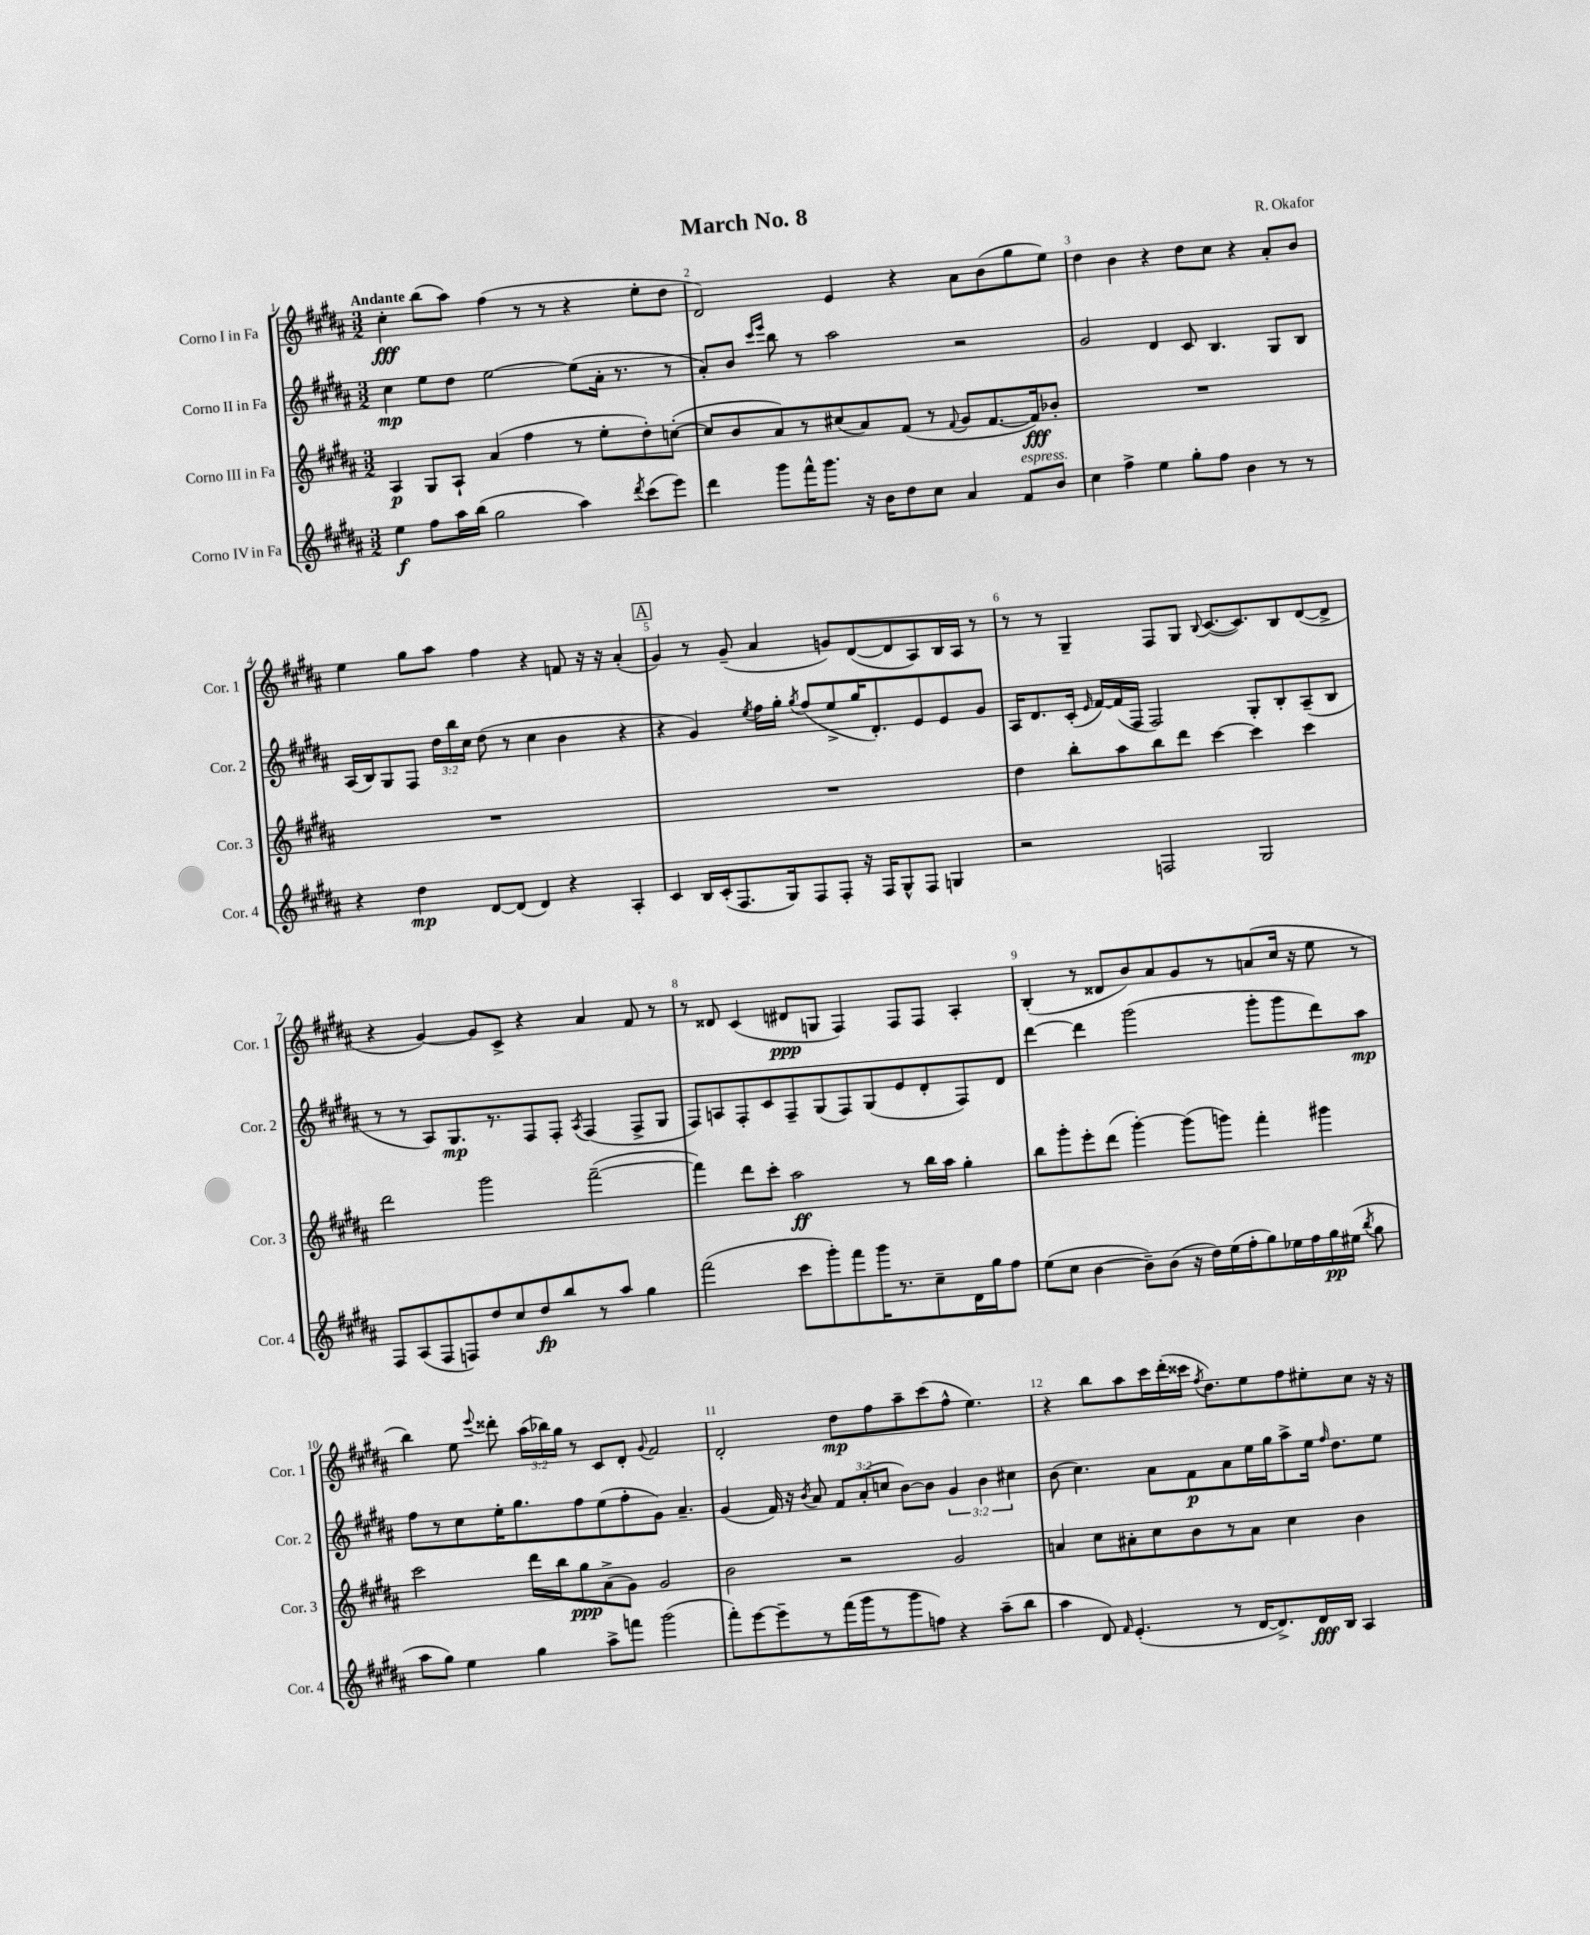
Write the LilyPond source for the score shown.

\header { title = "March No. 8" composer = "R. Okafor" }
<<
\new StaffGroup <<
\new Staff = "s0" \with { instrumentName = "Corno I in Fa" shortInstrumentName = "Cor. 1" } {
    \clef treble \key b \major \numericTimeSignature \time 3/2 \override Staff.TupletNumber.text = #tuplet-number::calc-fraction-text \tempo "Andante"
    \autoBeamOff cis''4-.\fff b''8[( ais''8]) fis''4( r8 r8 r4 e''8[-. dis''8] |
    dis'2) e'4 r4 ais'8[ b'8( gis''8 e''8]) |
    dis''4 b'4 r4 dis''8[ cis''8] r4 ais'8[-. b'8] |
    e''4 gis''8[ ais''8] fis''4 r4 f'8 r16 r16 ais'4-.( |
    \mark \markup { \box "A" } gis'4) r8 gis'8--( ais'4 g'8[) dis'8~( dis'8 ais8) b16 ais16] r8 |
    r8 r8 gis4-- fis8[ gis8] \appoggiatura { b8 } cis'8.[~( cis'8.) b8 dis'8~( dis'8]-> |
    r4 gis'4~) gis'8[ cis'8]-> r4 ais'4 fis'8 r8 |
    r8 disis'8 cis'4( dis'8[\ppp g8] fis4) fis8[ fis8] ais4-. |
    b4-.( r8 disis'8[ b'8) ais'8 gis'8 r8 a'8( cis''16] r16 e''8 r8 |
    b''4) e''8 \appoggiatura { e'''8 } disis'''8-. \tuplet 3/2 { ais''16[( bes''16) gis''16] } r8 cis'8[ dis'8]-. \appoggiatura { gis'8 } fis'2 |
    dis'2-. dis''8[\mp fis''8 ais''8-- cis'''8( fis''8]-^ e''4.) |
    r4 b''8[ ais''8 cis'''16 dis'''16-.( cisis'''16] \acciaccatura { fis''8 } dis''8.[) e''8 fis''8 eis''8-. cis''8] r16 r16 \bar "|." |
}
\new Staff = "s1" \with { instrumentName = "Corno II in Fa" shortInstrumentName = "Cor. 2" } {
    \clef treble \key b \major \numericTimeSignature \time 3/2 \override Staff.TupletNumber.text = #tuplet-number::calc-fraction-text
    \autoBeamOff cis''4\mp e''8[ dis''8] e''2~ e''8[( ais'16]-. r8. r8 |
    ais'8[-.) b'8] \grace { cis'''16[ e'''16] } b''8 r8 ais''2 r2 |
    gis'2 dis'4 cis'8 b4. gis8[ b8] |
    ais16[( b16) gis8 fis8] \tuplet 3/2 { dis''16[ b''16 cis''16] } dis''8( r8 cis''4 b'4 r4 |
    \mark \markup { \box "A" } r4 gis'4) \acciaccatura { e''8 } fis''16[ gis''16]-. \acciaccatura { gis''8 } fis''8[( e''8-> gis''16 dis'8.-.) e'8 e'8 gis'8] |
    ais16[ dis'8. cis'16]-.( \grace { e'16 } fis'16[~) fis'16( fis16] fis2) gis8[-. b8-. ais8--( b8] |
    r8 r8 ais8[) gis8.\mp r8. fis8 fis8]-. \acciaccatura { ais8 } fis4( fis8[-> gis8] |
    fis8[) a8 fis8-. cis'8 fis8-- gis8( fis8) gis8( e'8 dis'8-. fis8) dis'8] |
    dis'''4~ dis'''4 gis'''2( gis'''8[-. gis'''8 dis'''8) ais''8]\mp |
    fis''8[ r8 cis''8 e''16-. gis''8. fis''8 e''8( fis''8-. gis'8]) ais'4.-- |
    gis'4( fis'16) r16 \acciaccatura { b'8 } ais'8 \tuplet 3/2 { fis'8[ ais'8-.( c''8] } b'8[~) b'8] \tuplet 3/2 { gis'4 b'4 cis''4 } |
    b'8( cis''4.) ais'8[ fis'8\p ais'8 e''16 gis''16 ais''8-> e''16] \grace { fis''16 } dis''8.[ e''8] \bar "|." |
}
\new Staff = "s2" \with { instrumentName = "Corno III in Fa" shortInstrumentName = "Cor. 3" } {
    \clef treble \key b \major \numericTimeSignature \time 3/2
    \autoBeamOff ais4\p gis8[ ais8]-! ais'4( fis''4 r8 e''8[-. dis''8-.) c''8]~-.( |
    c''8[ b'8 ais'8) r8 cis''8( ais'8) fis'8]( r8 \appoggiatura { fis'8 } gis'8[ fis'8.~ fis'16\fff) bes'8]-. |
    R1. |
    R1. |
    \mark \markup { \box "A" } R1. |
    dis''4 b''8[-. ais''8 b''8 dis'''8] cis'''4~ cis'''4 cis'''4 |
    dis'''2 gis'''2 fis'''2~--( |
    fis'''4) dis'''8[ cis'''8]-. ais''2\ff r8 b''16[ ais''16] gis''4-. |
    b''8[ gis'''8-. e'''8-. dis'''8]( gis'''4~-.) gis'''8[( g'''8]) fis'''4-. gis'''4 |
    cis'''2 dis'''16[ b''16 gis''8\ppp ais'8->( gis'8]) gis'2 |
    b'2 r2 gis'2 |
    a'4 cis''8[ ais'8-. cis''8 b'8 r8 ais'8] cis''4 b'4 \bar "|." |
}
\new Staff = "s3" \with { instrumentName = "Corno IV in Fa" shortInstrumentName = "Cor. 4" } {
    \clef treble \key b \major \numericTimeSignature \time 3/2
    \autoBeamOff e''4\f fis''8[ ais''16 b''16]( gis''2 ais''4) \acciaccatura { dis'''8 } cis'''8[( e'''8]) |
    dis'''4 gis'''8[ fis'''16-^ gis'''8.] r16 b'16[ dis''8 cis''8] ais'4 fis'8[^\markup { \italic "espress." } b'8] |
    cis''4 fis''4-> e''4 gis''8[-. fis''8] b'4 r8 r8 |
    r4 dis''4\mp dis'8[~ dis'8]( dis'4) r4 ais4-. |
    \mark \markup { \box "A" } cis'4 b16[ cis'16-.( fis8. gis16) fis8 fis8]-. r16 fis16[ gis8-^ fis8] g4 |
    r2 f2 gis2 |
    fis8[ ais8( fis8 f8) dis''8 cis''8 dis''8\fp b''8 r8 ais''8] gis''4 |
    fis'''2( cis'''8[ gis'''8-.) fis'''8 gis'''16 r8. cis''8-- dis'16 gis''16 fis''8] |
    e''8[( cis''8] b'4~ b'8[--) b'8]( r16 dis''16[) e''16( fis''16-. gis''8) ees''16 fis''16 gis''16\pp eis''16]( \acciaccatura { b''8 } gis''8 |
    ais''8[ gis''8]) e''4 gis''4 ais''8[-> f'''8] gis'''2( |
    fis'''8[-.) e'''8~ e'''8-- r8 fis'''16( gis'''16 r8 gis'''8 f''8]) r4 ais''8[--( b''8] |
    ais''4 dis'8) \grace { fis'16 } e'4.-.( r8 dis'16[~ dis'8.->) dis'16\fff b16] ais4 \bar "|." |
}
>>
>>
\layout { \context { \Score \override BarNumber.break-visibility = ##(#f #t #t) barNumberVisibility = #all-bar-numbers-visible } }
